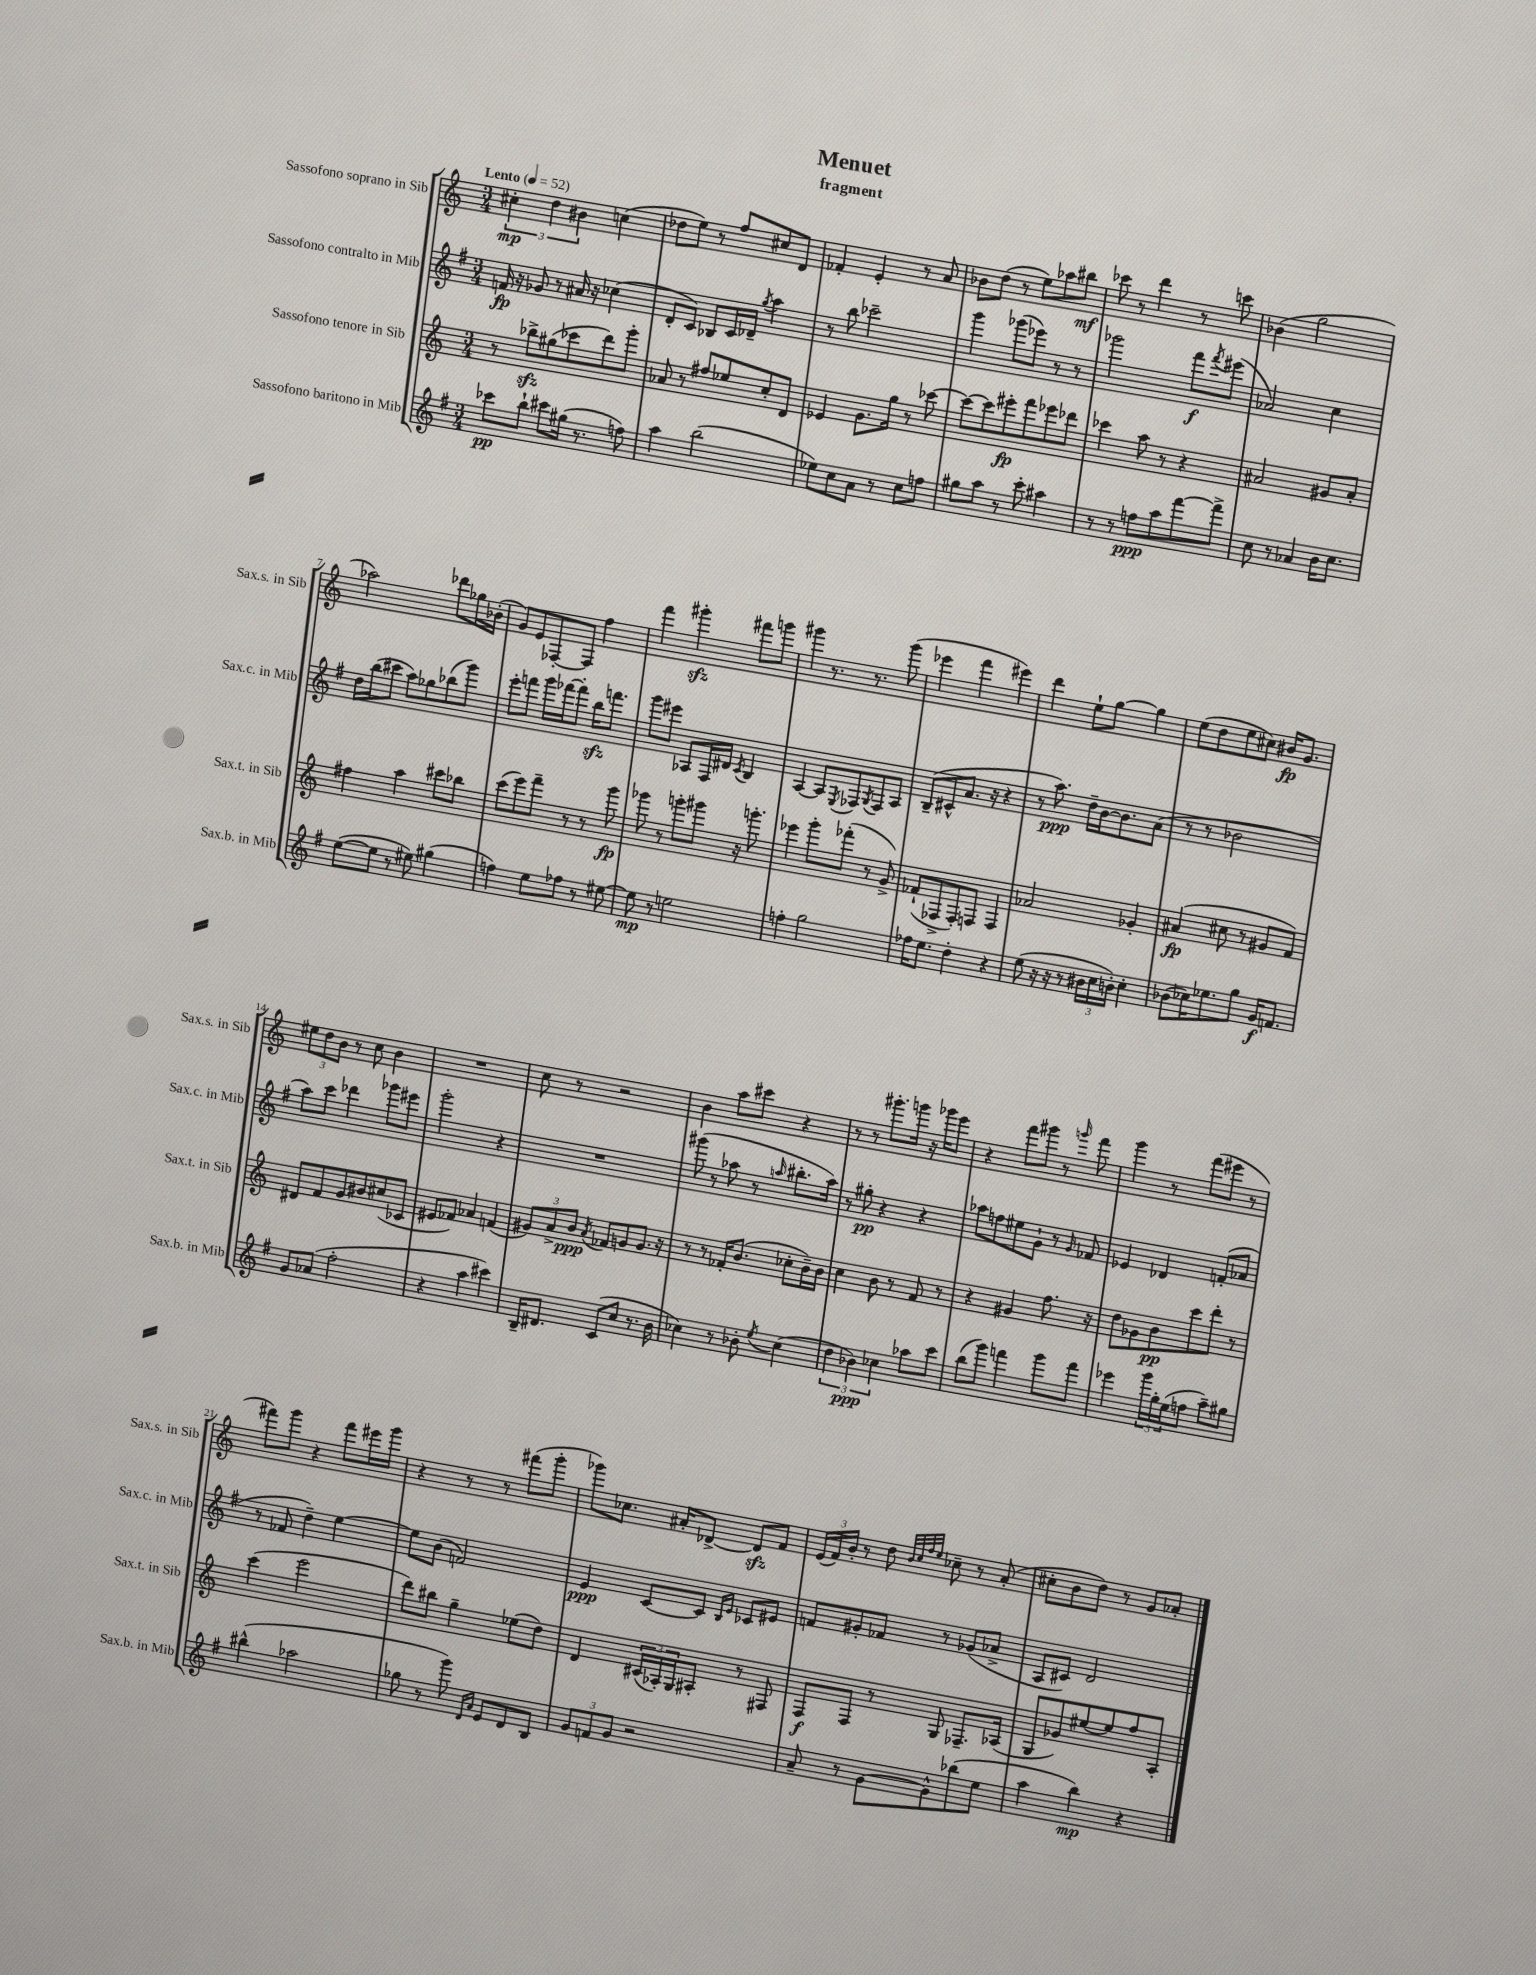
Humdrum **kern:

**kern	**dynam	**kern	**dynam	**kern	**dynam	**kern	**dynam
*part4	*part4	*part3	*part3	*part2	*part2	*part1	*part1
*staff4	*staff4	*staff3	*staff3	*staff2	*staff2	*staff1	*staff1
*I"Sassofono baritono in Mib	*	*I"Sassofono tenore in Sib	*	*I"Sassofono contralto in Mib	*	*I"Sassofono soprano in Sib	*
*I'Sax.b. in Mib	*	*I'Sax.t. in Sib	*	*I'Sax.c. in Mib	*	*I'Sax.s. in Sib	*
*clefG2	*	*clefG2	*	*clefG2	*	*clefG2	*
*k[f#]	*	*k[]	*	*k[f#]	*	*k[]	*
*M3/4	*	*M3/4	*	*M3/4	*	*M3/4	*
*MM52	*	*MM52	*	*MM52	*	*MM52	*
=1	=1	=1	=1	=1	=1	=1	=1
!	!	!	!	!	!	!LO:TX:a:B:t=Lento	!
8ccc-X\L	pp	8r	.	16fn/	fp	6cc#X'\	mp
.	.	.	.	16r	.	.	.
8bb`\J	.	8bb-Xzz^\L	.	8g-X/	.	.	.
.	.	.	.	.	.	6dd\	.
8ccc#X\L	.	(8gg#X\	.	8r	.	.	.
.	.	.	.	.	.	6b#X\	.
(16gg#X\Jk	.	8ccc-X\	.	16a#X/	.	.	.
8.r	.	.	.	16r	.	.	.
.	.	8ddd\)	.	(4cc-X\	.	(4ccn\	.
8ffn\)	.	8ggg'\J	.	.	.	.	.
=2	=2	=2	=2	=2	=2	=2	=2
4aa\	.	8a-X/	.	8d'/L	.	8dd-X\L	.
.	.	8r	.	8c/J)	.	8ee\J)	.
(2bb\	.	8ff#X/L	.	8B-X/L	.	8r	.
.	.	8ee-X/	.	16c/L	.	8ff/L	.
.	.	.	.	16d-X~/JJ	.	.	.
.	.	.	.	8qgg/	.	.	.
.	.	8cc'/	.	4aa\	.	8cc#X/	.
.	.	8d/J	.	.	.	8d/J	.
=3	=3	=3	=3	=3	=3	=3	=3
8ee-X\L)	.	4e-X/	.	8r	.	4f-X'/	.
8cc\	.	.	.	8bb\	.	.	.
8a\J	.	8.g\L	.	2ccc-X~\	.	4e'/	.
8r	.	.	.	.	.	.	.
.	.	16gg\Jk	.	.	.	.	.
8cc\L	.	8r	.	.	.	8r	.
8ffn\J	.	[8ccc-X\	.	.	.	8a/	.
=4	=4	=4	=4	=4	=4	=4	=4
8gg#X\L	.	8ccc-\L_	.	4ggg\	.	8b-X\L	.
8aa\J	.	8ccc-\]	.	.	.	(8dd\J	.
8r	.	8eee#X'\	fp	(8ggg-X\L	.	8r	.
8ccc'\	.	8fff\	.	8eee-X\J)	.	8ee\L)	.
4aa#X\	.	8eee-X\	.	8r	.	8aa-X\	.
.	.	8ddd-X\J	.	8r	.	8bb#X\J	mf
=5	=5	=5	=5	=5	=5	=5	=5
8r	.	4ccc-X\	.	2ggg-X\	.	8ccc-X\	.
8r	.	.	.	.	.	8r	.
8ffn\L	ppp	8aa\	.	.	.	4ddd\	.
8aa\	.	8r	.	.	.	.	.
[8fff#\	.	4r	.	8fff#\L	f	8r	.
.	.	.	.	8qfff#/	.	.	.
8fff#^\J]	.	.	.	(8eee#X\J	.	8cccn\	.
=6	=6	=6	=6	=6	=6	=6	=6
8cc\	.	2a#X/	.	2a-X/)	.	(4b-X\	.
8r	.	.	.	.	.	.	.
4a-X/	.	.	.	.	.	2gg\	.
16b\KL	.	8g#X/L	.	4cc\	.	.	.
8.cc\J	.	.	.	.	.	.	.
.	.	8a#'/J	.	.	.	.	.
!!LO:LB:g=z
=7	=7	=7	=7	=7	=7	=7	=7
([8ee\L	.	4ff#X\	.	16dd\LL	.	2aa-X\)	.
.	.	.	.	(16bb\J	.	.	.
8ee\J]	.	.	.	8ccc#X\J	.	.	.
8r	.	4aa\	.	8aa\L)	.	.	.
8ee#X\)	.	.	.	8gg-X\	.	.	.
(4gg#X\	.	8ccc#X\L	.	(8bb-X\	.	8ddd-X\L	.
.	.	8bb-X\J	.	8ggg\J)	.	16gg-X\L	.
.	.	.	.	.	.	(16b-X'\JJ	.
=8	=8	=8	=8	=8	=8	=8	=8
4ffn\)	.	(8ccc\L	.	8eee'\L	.	8g/L)	.
.	.	8eee\)	.	8fffn\J	.	8e/	.
8ee\L	.	8fff~\J	.	16ggg\LL	.	[8F-X'/	.
.	.	.	.	[16fff-X\J	.	.	.
8ff-X\J	.	8r	.	8fff-'\J]	.	8F-/J]	.
8r	.	8r	.	16bbzz\KL	.	4ff\	.
.	.	.	.	8.fffn\J	.	.	.
[8ee#X\	.	8ggg\	fp	.	.	.	.
=9	=9	=9	=9	=9	=9	=9	=9
8ee#\]	mp	8ggg-X\	.	8ggg\L	.	4fff\	.
8r	.	8r	.	8eee#X\J	.	.	.
2een\	.	8gggn'\L	.	8A-X/L	.	4ggg#Xzz'\	.
.	.	8ggg#X\J	.	16F#/L	.	.	.
.	.	.	.	16d#X/JJ	.	.	.
.	.	.	.	8qc/	.	.	.
.	.	16r	.	4B/	.	8fff#X\L	.
.	.	8.gggn'\	.	.	.	.	.
.	.	.	.	.	.	8gggn\J	.
=10	=10	=10	=10	=10	=10	=10	=10
4ffn'\	.	4eee-X\	.	[4A/	.	4ggg#X\	.
2gg\	.	8ggg'\L	.	8A/L]	.	8.r	.
.	.	.	.	8qE/	.	.	.
.	.	(8fff-X'\J	.	8F-X/	.	.	.
.	.	.	.	.	.	8.r	.
.	.	.	.	8qG/	.	.	.
.	.	8r	.	8F-/	.	.	.
.	.	8g^/)	.	8A/J	.	(8ggg#\	.
=11	=11	=11	=11	=11	=11	=11	=11
16ff-X\KL	.	(8f-X`/L	.	(8B~/L	.	4eee-X\	.
8.ee\J	.	.	.	.	.	.	.
.	.	8F-X^/	.	8c#X^^/	.	.	.
4dd'\	.	8F-'/)	.	8.a/J	.	4fff\	.
.	.	8Fn/J	.	.	.	.	.
.	.	.	.	16r	.	.	.
4r	.	4F/	.	4r	.	4eee#X\)	.
=12	=12	=12	=12	=12	=12	=12	=12
(8ee\	.	2a-X/	.	8r	.	4ddd\	.
16r	.	.	.	8.aa\)	ppp	.	.
16r	.	.	.	.	.	.	.
8r	.	.	.	.	.	8ee`\L	.
.	.	.	.	16dd~\LL	.	.	.
24b#X\LL	.	.	.	[16b\J	.	[8gg\J	.
24cc\	.	.	.	.	.	.	.
.	.	.	.	8.b\]	.	.	.
24bn'\JJ)	.	.	.	.	.	.	.
4cc'\	.	4g-X'/	.	.	.	4gg\]	.
.	.	.	.	(8a\J	.	.	.
=13	=13	=13	=13	=13	=13	=13	=13
(8b-X\L	.	(4a#X/	fp	8r	.	(8ee\L	.
16cc-X\K)	.	.	.	8r	.	8dd\	.
8.ee-X\	.	.	.	.	.	.	.
.	.	8cc#X\	.	2b-X\	.	8ee\	.
8gg\J	.	8r	.	.	.	8cc#X\J)	.
16g/KL	f	8g#X/L	.	.	.	16b#X/KL	fp
8.fn/J	.	.	.	.	.	8.g/J	.
.	.	8f/J)	.	.	.	.	.
!!LO:LB:g=z
=14	=14	=14	=14	=14	=14	=14	=14
8g/L	.	8d#X/L	.	8aa\L)	.	12ee#X\L	.
.	.	.	.	.	.	12dd\	.
(8a-X/J	.	8f/	.	8ccc\J	.	.	.
.	.	.	.	.	.	12b\J	.
2ff#'\	.	8g/	.	4ddd-X\	.	8r	.
.	.	8b#X/	.	.	.	8cc\	.
.	.	(8cc#X/	.	8ggg-X\L	.	4b\	.
.	.	8c-X/J	.	8eee#X\J	.	.	.
=15	=15	=15	=15	=15	=15	=15	=15
4r	.	8e#X/L	.	2ggg'\	.	2.r	.
.	.	8f-X/J)	.	.	.	.	.
4aa\	.	4a-X/	.	.	.	.	.
4ccc#X\)	.	(4fn/	.	4r	.	.	.
=16	=16	=16	=16	=16	=16	=16	=16
16B~/KL	.	12g#X/L)	.	2.r	.	8cc\	.
8.d#X/J	.	.	.	.	.	.	.
.	.	12a^/	.	.	.	.	.
.	.	.	.	.	.	8r	.
.	.	12b/J	ppp	.	.	.	.
.	.	8qa/	.	.	.	.	.
(8c/L	.	8f-X/L	.	.	.	2r	.
8cc/J	.	8gn/	.	.	.	.	.
8.r	.	8.g/J	.	.	.	.	.
16b\	.	16r	.	.	.	.	.
=17	=17	=17	=17	=17	=17	=17	=17
4cc-X\)	.	8r	.	(8ggg#X\	.	4b\	.
.	.	8r	.	8r	.	.	.
8r	.	16f-X'/KL	.	8aa-X\	.	8aa\L	.
.	.	(8.b/J	.	.	.	.	.
8b-X'\	.	.	.	8r	.	8ccc#X\J	.
8qee/	.	.	.	16qqaan/	.	.	.
(4cc-\	.	8cc-X'\L	.	8.bb#X'\L	.	4r	.
.	.	16b~\L)	.	.	.	.	.
.	.	16b\JJ	.	16aa\Jk)	.	.	.
=18	=18	=18	=18	=18	=18	=18	=18
6dd\	.	4cc\	.	8r	.	8r	.
.	.	.	.	8gg#X'\	pp	8r	.
6b-X\)	ppp	.	.	.	.	.	.
.	.	8b\	.	4r	.	8.ggg#X'\L	.
6cc-X\	.	.	.	.	.	.	.
.	.	8r	.	.	.	.	.
.	.	.	.	.	.	16gggn\Jk	.
8aa-X\L	.	8f/	.	4r	.	16r	.
.	.	.	.	.	.	16ggg-X\KL	.
8ccc\J	.	8r	.	.	.	8eee\J	.
=19	=19	=19	=19	=19	=19	=19	=19
(8bb\L	.	4r	.	8aa-X\L	.	4r	.
8ggg\J)	.	.	.	8ffn\	.	.	.
4fffn\	.	4g#X/	.	8ee#X\	.	8fff\L	.
.	.	.	.	8g`\J	.	8ggg#X\J	.
8ggg\L	.	8.ff\	.	8r	.	8r	.
.	.	.	.	16qqg/	.	16qqgggn/	.
8fff\J	.	.	.	8f-X/	.	8fff\	.
.	.	16r	.	.	.	.	.
=20	=20	=20	=20	=20	=20	=20	=20
4eee-X\	.	8dd\L	.	4e-X/	.	4ggg\	.
.	.	8g-X\	.	.	.	.	.
24ggg\LL	.	8b\	pp	4d-X/	.	8r	.
24gg'\	.	.	.	.	.	.	.
(24ee\J	.	.	.	.	.	.	.
8ffn\J	.	8ccc\	.	.	.	(8fff\L	.
8aa~\L)	.	8ddd'\J	.	(8fn'/L	.	8eee#X\J	.
8gg#X\J	.	8r	.	8a-X/J	.	8r	.
!!LO:LB:g=z
=21	=21	=21	=21	=21	=21	=21	=21
(4bb#X^^\	.	(4ccc\	.	8r	.	8fff#X\L)	.
.	.	.	.	8f-X/	.	8ggg\J	.
2aa-X\	.	2eee\	.	4dd~\)	.	4r	.
.	.	.	.	[4ee\	.	8fff#\L	.
.	.	.	.	.	.	16eee#X\L	.
.	.	.	.	.	.	16ggg\JJ	.
=22	=22	=22	=22	=22	=22	=22	=22
8gg-X\	.	8ddd\L)	.	8ee\L]	.	4r	.
8r	.	8bb#X\J	.	(8b\J	.	.	.
8ggg\)	.	4gg~\	.	2fn/)	.	8r	.
16qqd/LL	.	.	.	.	.	.	.
16qqa/JJ	.	.	.	.	.	.	.
8e/L	.	.	.	.	.	8r	.
8d/	.	(8ee-X\L	.	.	.	(8fff#X\L	.
8B/J	.	8dd\J)	.	.	.	8ggg'\J	.
=23	=23	=23	=23	=23	=23	=23	=23
12g/L	.	4d/	.	4e/	ppp	8ggg-X\L)	.
12fn/	.	.	.	.	.	.	.
.	.	.	.	.	.	8.cc-X\J	.
12g/J	.	.	.	.	.	.	.
2r	.	(24c#X/LL	.	[8c/L	.	.	.
.	.	24A-X'/)	.	.	.	.	.
.	.	.	.	.	.	16a#X'/KL	.
.	.	24G/J	.	.	.	.	.
.	.	8A#X'/J	.	8c/J]	.	[8d-X^/J	.
.	.	.	.	16qqB/LL	.	.	.
.	.	.	.	16qqe/JJ	.	.	.
.	.	8r	.	8c-X/L	.	8d-zz/L]	.
.	.	8F#X/	.	8e#X/J	.	8f/J	.
=24	=24	=24	=24	=24	=24	=24	=24
8a~/	.	8F/L	f	8fn/L	.	(24e/LL	.
.	.	.	.	.	.	24f/)	.
.	.	.	.	.	.	24b'/JJ	.
8r	.	8F/J	.	8g#X'/	.	8r	.
[8g\L	.	8r	.	8f-X/J	.	8dd\	.
.	.	.	.	.	.	32qqb/LLL	.
.	.	.	.	.	.	32qqcc/	.
.	.	.	.	.	.	32qqff/	.
.	.	.	.	.	.	32qqee/JJJ	.
8g^^\]	.	8G/	.	8r	.	8cc-X~\	.
(8bb-X\	.	8.F-X~/L	.	(8g-X/L	.	8r	.
8ee\J	.	.	.	8a-X^/J	.	(8a'/	.
.	.	(16A-X/Jk	.	.	.	.	.
=25	=25	=25	=25	=25	=25	=25	=25
4aa\	.	8G/L	.	8A/L	.	8cc#X'\L	.
.	.	8g-X/)	.	8c#X/J)	.	8b\	.
4bb\)	mp	[8ee#X/	.	2d/	.	8dd\J)	.
.	.	8ee#/]	.	.	.	8r	.
4r	.	8ff/	.	.	.	8g/L	.
.	.	8A'/J	.	.	.	8a-X'/J	.
==	==	==	==	==	==	==	==
*-	*-	*-	*-	*-	*-	*-	*-
